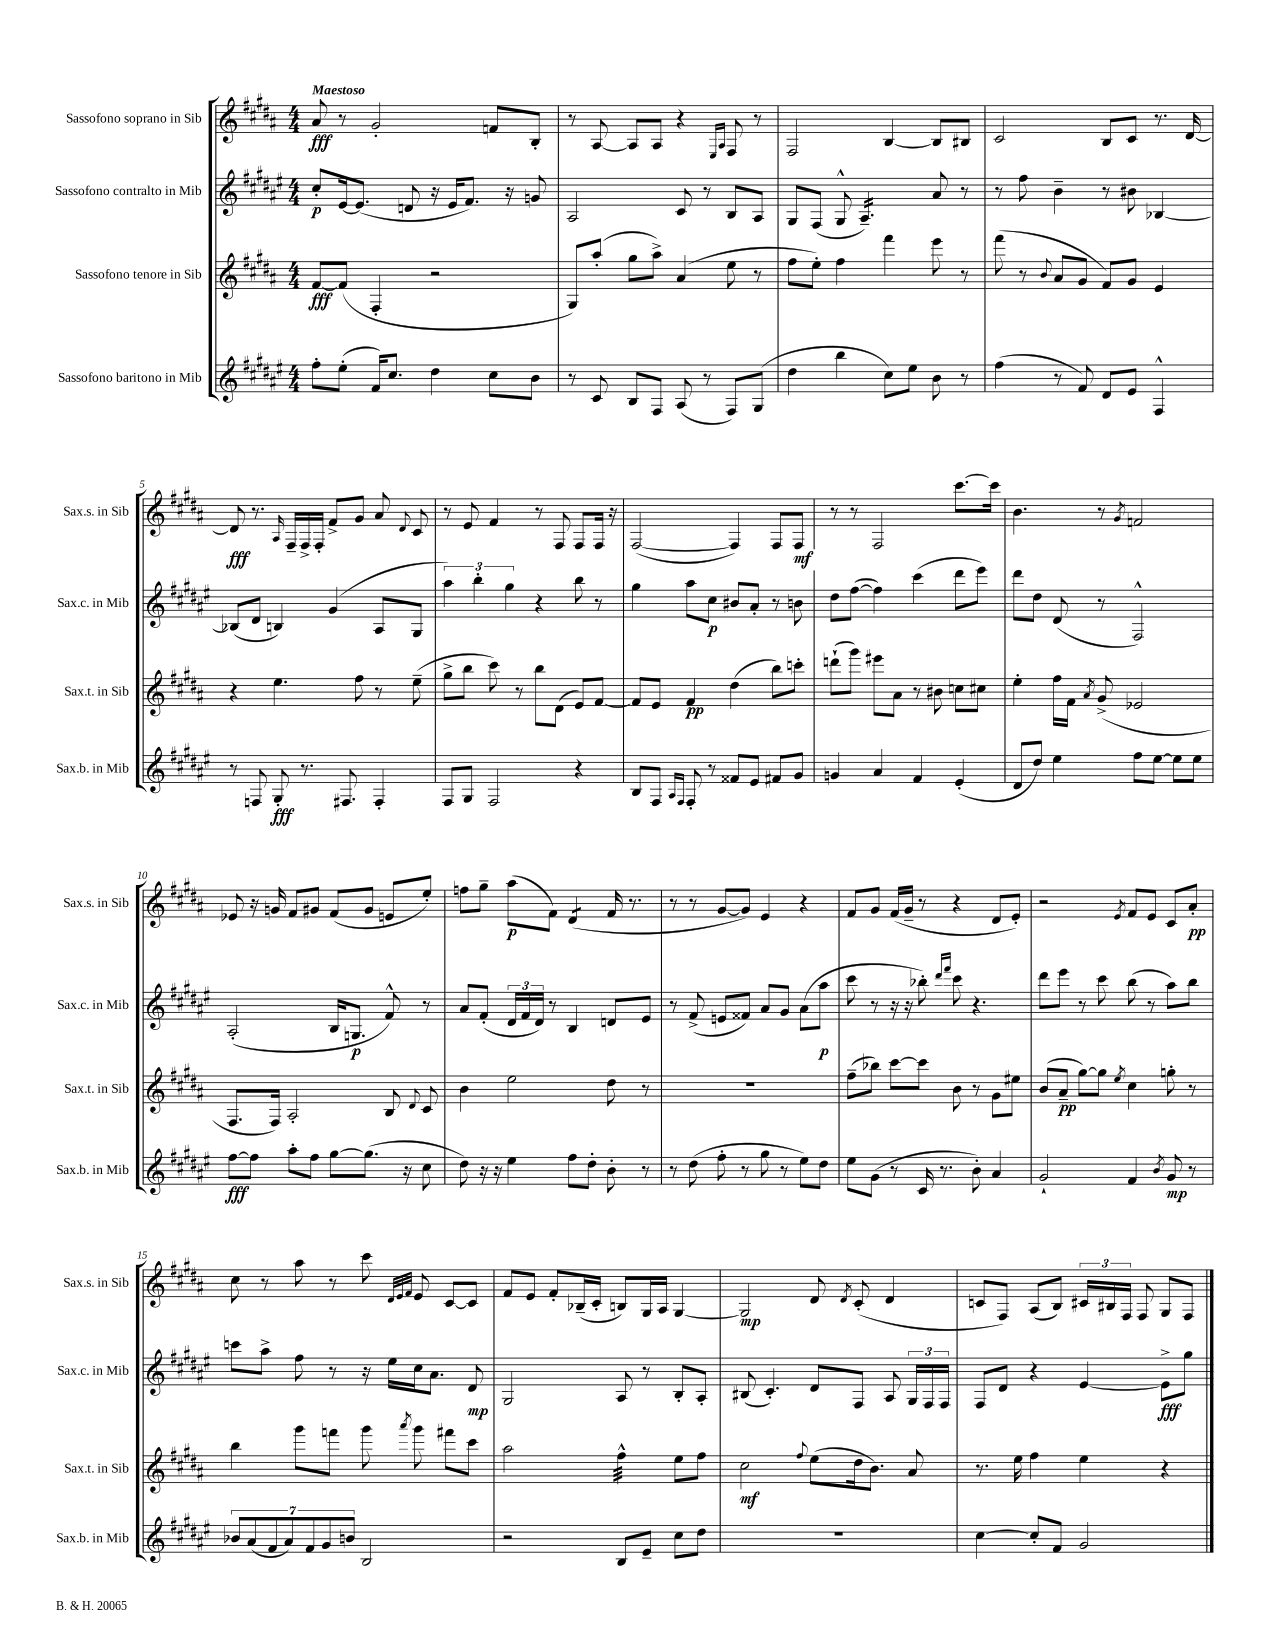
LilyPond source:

<<
\new StaffGroup <<
\new Staff = "s0" \with { instrumentName = "Sassofono soprano in Sib" shortInstrumentName = "Sax.s. in Sib" } {
    \clef treble \key b \major \numericTimeSignature \time 4/4 \tempo "Maestoso"
    \autoBeamOff ais'8\fff r8 gis'2-. f'8[ b8]-. |
    r8 ais8~ ais8[ ais8] r4 \grace { e16[ ais16] } fis8 r8 |
    fis2 b4~ b8[ bis8] |
    cis'2 b8[ cis'8] r8. dis'16~ |
    dis'8\fff r8. \grace { ais16 } fis16[-- fis16-> fis16]-. fis'8[-> gis'8] ais'8 \appoggiatura { dis'8 } cis'8 |
    r8 e'8 fis'4 r8 fis8 fis8[ fis16] r16 |
    fis2~( fis4) fis8[ fis8]\mf |
    r8 r8 fis2 cis'''8.[~ cis'''16] |
    b'4. r8 \acciaccatura { gis'8 } f'2 |
    ees'8 r16 g'16 fis'8[ gis'8] fis'8[( gis'8] e'8[ e''8]-.) |
    f''8[ gis''8]-- ais''8[\p( fis'8]) dis'4:8( fis'16 r8. |
    r8 r8 gis'8[~ gis'8]) e'4 r4 |
    fis'8[ gis'8] fis'16[( gis'16]-- r8 r4 dis'8[ e'8]-.) |
    r2 \acciaccatura { e'8 } fis'8[ e'8] cis'8[ ais'8]-.\pp |
    cis''8 r8 ais''8 r8 cis'''8 \grace { dis'32[ e'32 fis'32] } e'8 cis'8[~ cis'8] |
    fis'8[ e'8] fis'8[-. bes16--( cis'16]-. b8[) gis16 ais16] gis4~ |
    gis2\mp dis'8 \acciaccatura { dis'8 } cis'8-.( dis'4 |
    c'8[ fis8]) ais8[( b8]) \tuplet 3/2 { cis'16[ bis16 fis16] } fis8 gis8[ fis8] \bar "|." |
}
\new Staff = "s1" \with { instrumentName = "Sassofono contralto in Mib" shortInstrumentName = "Sax.c. in Mib" } {
    \clef treble \key fis \major \numericTimeSignature \time 4/4
    \autoBeamOff cis''8[-.\p eis'16~ eis'8.]( d'8 r16 eis'16[ fis'8.]) r16 g'8 |
    ais2 cis'8 r8 b8[ ais8] |
    gis8[ fis8]( gis8-^ ais4.:16--) ais'8 r8 |
    r8 fis''8 b'4-- r8 bis'8 bes4~ |
    bes8[( dis'8] b4) gis'4( ais8[ gis8] |
    \tuplet 3/2 { ais''4) b''4-. gis''4 } r4 b''8 r8 |
    gis''4 ais''8[ cis''8]\p bis'8[ ais'8]-. r8 b'8 |
    dis''8[ fis''8]~( fis''4) cis'''4( dis'''8[ eis'''8]) |
    dis'''8[ dis''8] dis'8( r8 fis2-^) |
    ais2-.( b16[ g8.]\p fis'8-^) r8 |
    ais'8[ fis'8]-.( \tuplet 3/2 { dis'16[ fis'16 dis'16]) } r8 b4 d'8[ eis'8] |
    r8 fis'8->( e'8[ fisis'8]) ais'8[ gis'8] ais'8[( ais''8]\p |
    cis'''8 r8 r16 r16 bes''8-.) \grace { dis'''16[ fis'''16] } cis'''8 r4. |
    dis'''8[ eis'''8] r8 cis'''8 b''8( r8 ais''8[) b''8] |
    c'''8[ ais''8]-> fis''8 r8 r16 eis''16[ cis''16 ais'8.] dis'8\mp |
    gis2 ais8 r8 b8[-. ais8]-. |
    bis8( cis'4.-.) dis'8[ fis8] ais8 \tuplet 3/2 { gis16[ fis16 fis16] } |
    fis8[ dis'8] r4 eis'4~ eis'8[->\fff gis''8] \bar "|." |
}
\new Staff = "s2" \with { instrumentName = "Sassofono tenore in Sib" shortInstrumentName = "Sax.t. in Sib" } {
    \clef treble \key b \major \numericTimeSignature \time 4/4
    \autoBeamOff fis'8[~\fff fis'8]( fis4-. r2 |
    gis8[) ais''8]-.( gis''8[ ais''8]->) ais'4( e''8 r8 |
    fis''8[ e''8]-.) fis''4 fis'''4 e'''8 r8 |
    fis'''8( r8 \appoggiatura { b'8 } ais'8[ gis'8] fis'8[) gis'8] e'4 |
    r4 e''4. fis''8 r8 e''8--( |
    gis''8[-> b''8] cis'''8) r8 b''8[ dis'8]( e'8[) fis'8]~ |
    fis'8[ e'8] fis'4\pp dis''4( b''8[) c'''8]-. |
    d'''8[-!( gis'''8]) eis'''8[ ais'8] r8 bis'8 c''8[ cis''8] |
    e''4-. fis''16[ fis'16] \acciaccatura { ais'8 } gis'8->( ees'2 |
    fis8.[ fis16]) ais2-. b8 \appoggiatura { dis'8 } cis'8 |
    b'4 e''2 dis''8 r8 |
    R1 |
    fis''8[--( bes''8]) cis'''8[~ cis'''8] b'8 r8 gis'8[ eis''8] |
    b'8[( ais'8]--\pp gis''8[~) gis''8] \acciaccatura { e''8 } cis''4 g''8-. r8 |
    b''4 gis'''8[ f'''8] gis'''8 \acciaccatura { ais'''8 } gis'''8 fis'''8[ cis'''8] |
    ais''2 fis''4:32-^ e''8[ fis''8] |
    cis''2\mf \appoggiatura { fis''8 } e''8[( dis''16 b'8.]) ais'8 |
    r8. e''16 fis''4 e''4 r4 \bar "|." |
}
\new Staff = "s3" \with { instrumentName = "Sassofono baritono in Mib" shortInstrumentName = "Sax.b. in Mib" } {
    \clef treble \key fis \major \numericTimeSignature \time 4/4
    \autoBeamOff fis''8[-. eis''8]-.( fis'16[) cis''8.] dis''4 cis''8[ b'8] |
    r8 cis'8 b8[ fis8] ais8( r8 fis8[) gis8]( |
    dis''4 b''4 cis''8[) eis''8] b'8 r8 |
    fis''4( r8 fis'8) dis'8[ eis'8] fis4-^ |
    r8 f8 gis8-.\fff r8. fis8. fis4-. |
    fis8[ gis8] fis2 r4 |
    b8[ fis8] \grace { ais16[ fis16] } fis8-. r8 fisis'8[ eis'8] fis'8[ gis'8] |
    g'4 ais'4 fis'4 eis'4-.( |
    dis'8[ dis''8]) eis''4 fis''8[ eis''8]~ eis''8[ eis''8] |
    fis''8[~\fff fis''8] ais''8[-. fis''8] gis''8[~ gis''8.]( r16 cis''8 |
    dis''8) r16 r16 eis''4 fis''8[ dis''8]-. b'8-. r8 |
    r8 dis''8( fis''8-. r8 gis''8 r8 eis''8[) dis''8] |
    eis''8[ gis'8]( r8 cis'16 r8. b'8-.) ais'4 |
    gis'2-! fis'4 \acciaccatura { b'8 } gis'8\mp r8 |
    \tuplet 7/4 { bes'8[ ais'8( fis'8 ais'8) fis'8 gis'8 b'8] } b2 |
    r2 b8[ eis'8]-- cis''8[ dis''8] |
    R1 |
    cis''4~ cis''8[-. fis'8] gis'2 \bar "|." |
}
>>
>>
